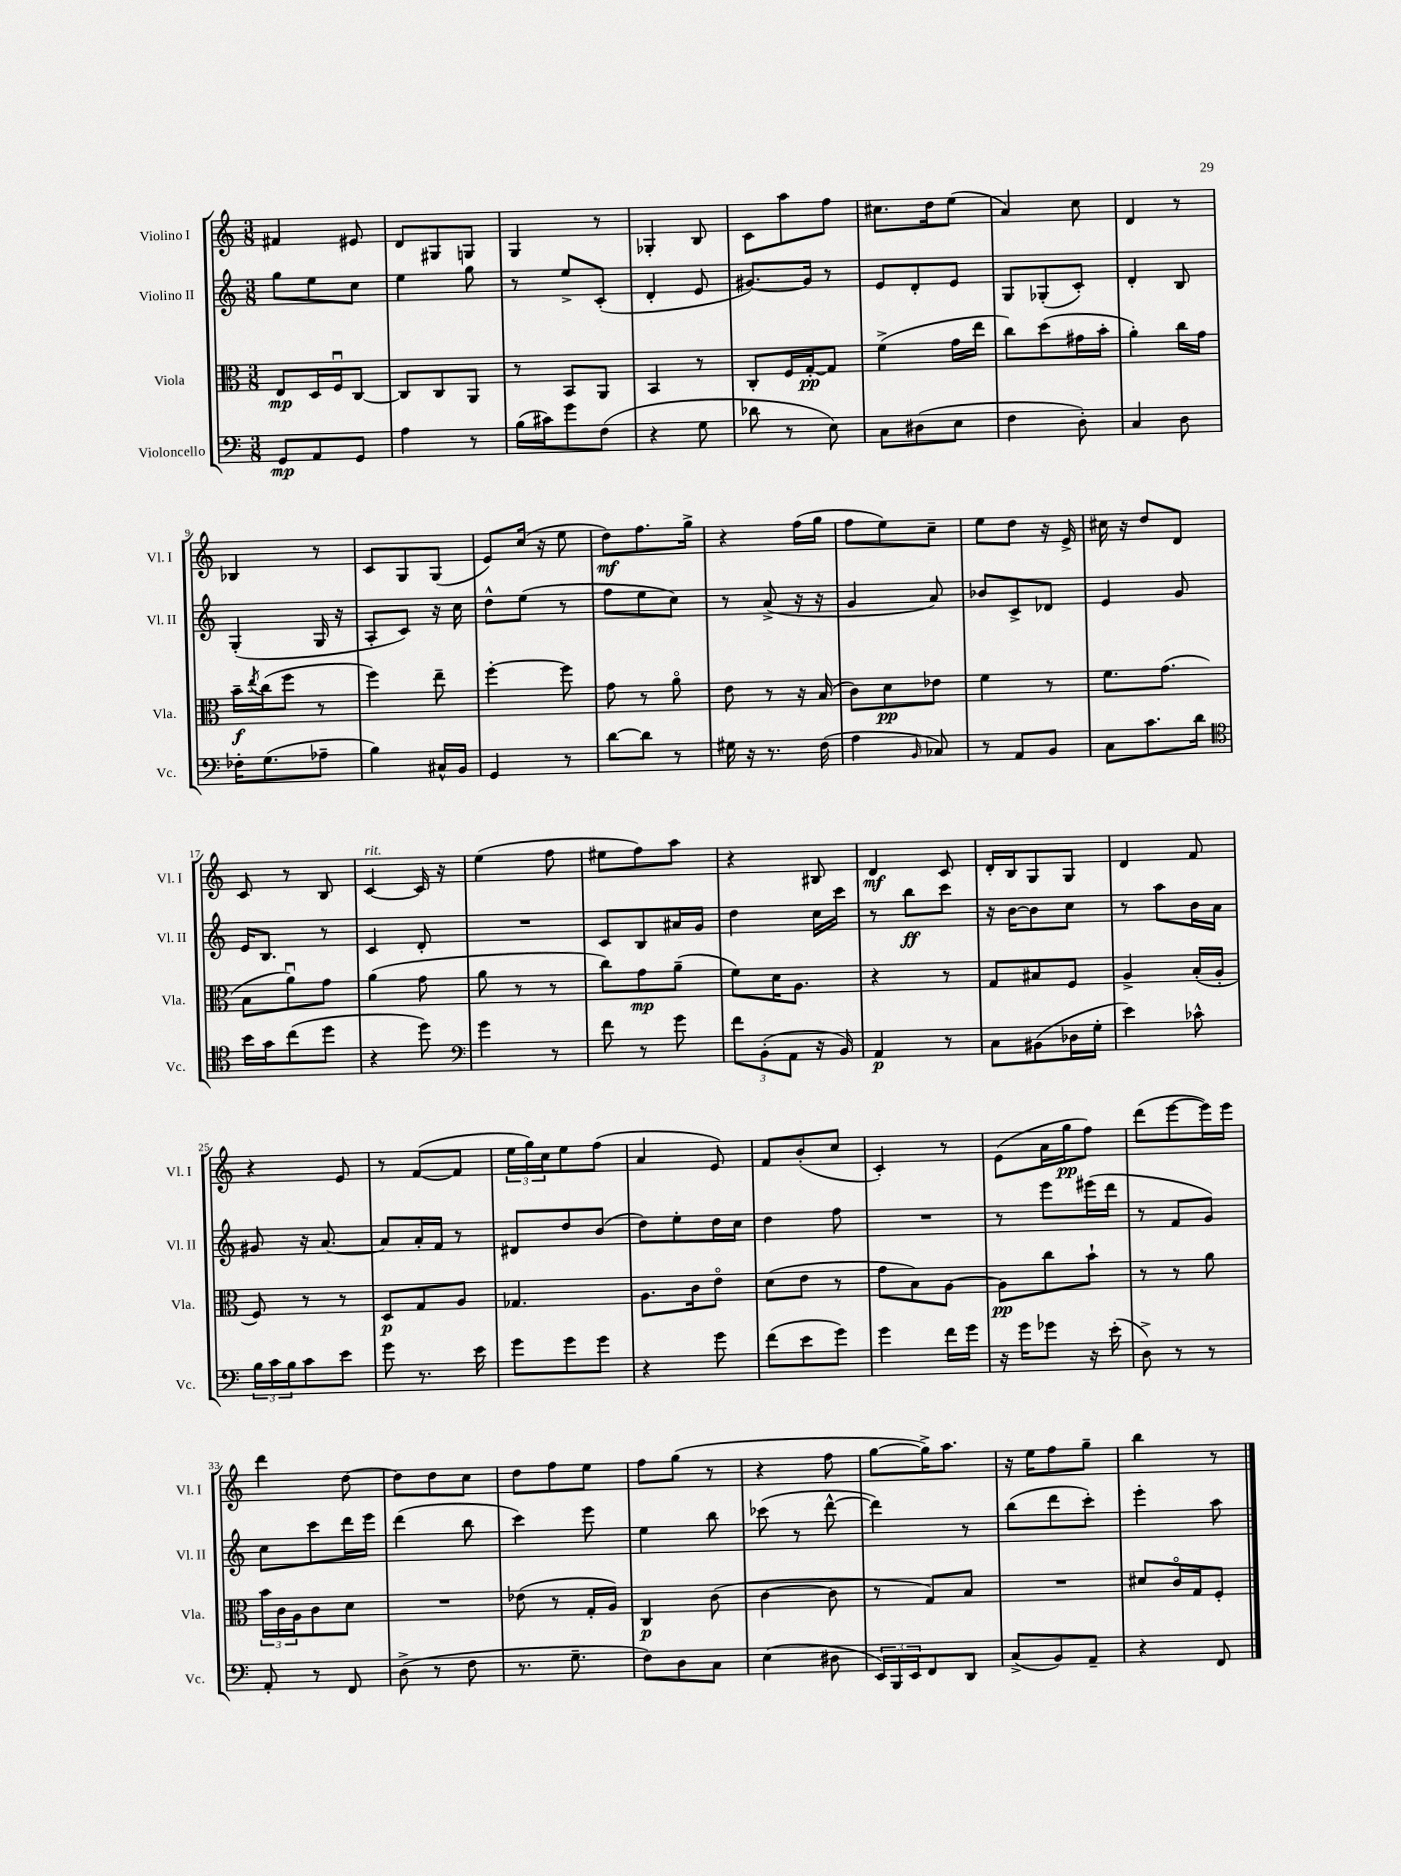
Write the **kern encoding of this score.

**kern	**kern	**kern	**kern
*staff4	*staff3	*staff2	*staff1
*clefF4	*clefC3	*clefG2	*clefG2
*k[]	*k[]	*k[]	*k[]
*M3/8	*M3/8	*M3/8	*M3/8
8GG/L	8E/L	8gg\L	4f#/
8AA/	16D/L	8ee\	.
.	16Fu/J	.	.
8GG/J	[8C/J	8cc\J	8e#/
=	=	=	=
4A\	8C/]L	4ee\	8d/L
.	8C/	.	8G#/
8r	8AA/J	8gg\	8G/J
=	=	=	=
(16B\LL	8r	8r	4G/
16c#\J)	.	.	.
8g\	8BB/L	8ee^/L	.
(8F\J	8AA/J	(8c'/J	8r
=	=	=	=
4r	4BB/	4d'/	4G-'/
8G\	8r	8e/	8B/
=	=	=	=
8d-\	8C'/L	[8.g#/L)	8c\L
8r	16F/L	.	8aa\
.	[16G'/J	16g#/]Jk	.
8E\)	8G/]J	8r	8ff\J
=	=	=	=
8C\L	(4f^\	8e/L	8.cc#\L
(8D#\	.	8d'/	.
.	.	.	16dd\k
8E\J	16g\LL	8e/J	(8ee\J
.	16ee\JJ	.	.
=	=	=	=
4F\	8cc\L)	8G/L	4a/)
.	(8dd\	(8G-'/	.
8D'\)	16g#\L	8c'/J)	8cc\
.	16b'\JJ	.	.
=	=	=	=
4C/	4a'\)	4d'/	4d/
8D\	16cc\LL	8B/	8r
.	16g\JJ	.	.
=	=	=	=
16F-'\LK	16b~\LL	(4G'/	4B-/
.	8qee/	.	.
(8.G\	(16cc\J	.	.
.	8ff\J	.	.
8A-~\J	8r	16G/	8r
.	.	16r	.
=	=	=	=
4B\)	4ff\)	8A'/L	8c/L
.	.	8c/J)	8G/
16C#^^/LL	8ee~\	16r	(8G/J
16BB/JJ	.	16cc\	.
=	=	=	=
4GG/	[4ff'\	8dd^^\L	8e/L)
.	.	(8ee\J	(16cc/Jk
.	.	.	16r
8r	8ff\]	8r	8ee\
=	=	=	=
[8d\L	8g\	8ff\L	8dd\L)
8d\]J	8r	8ee\	8.ff\
8r	8ao\	8cc\J)	.
.	.	.	16gg^\Jk
=	=	=	=
16G#\	8e\	8r	4r
16r	.	.	.
8.r	8r	(8a^/	.
.	16r	16r	(16ff\LL
(16F\	(16B/	16r	16gg\JJ
=	=	=	=
4A\	8c\L)	4g/	8ff\L
.	8d\	.	8ee\)
16qqBB/	.	.	.
8C-/)	8e-\J	8a/)	8cc~\J
=	=	=	=
8r	4f\	8b-/L	8ee\L
8AA/L	.	8c^/	8dd\J
8BB/J	8r	8d-/J	16r
.	.	.	16e^/
=	=	=	=
8C\L	8.f\L	4e/	16cc#\
.	.	.	16r
8.c\	.	.	8dd/L
.	(8.g\J	.	.
.	.	8g/	8d/J
16d\Jk	.	.	.
=	=	=	=
*clefC4	*	*	*
16b\LL	8B\L	16e/LK	8c/
16g\J	.	8.B/J	.
(8cc\	8au\)	.	8r
8dd\J	8g\J	8r	8B/
=	=	=	=
4r	(4a\	4c/	[4c/
8dd\)	8g\	8d'/	16c/]
.	.	.	16r
=	=	=	=
*clefF4	*	*	*
4g\	8a\	4.r	(4ee\
.	8r	.	.
8r	8r	.	8ff\
=	=	=	=
8f\	8cc\L)	8c/L	8ee#\L
8r	8g\	8B/	8ff\)
8g\	(8a~\J	16a#/L	8aa\J
.	.	16g/JJ	.
=	=	=	=
12f\L	8f\L)	4dd\	4r
(12BB'\	.	.	.
.	16d\K	.	.
12AA\J	.	.	.
.	8.A\J	.	.
16r	.	16cc\LL	8B#/
16BB/)	.	16ccc\JJ	.
=	=	=	=
4AA/	4r	8r	4d/
.	.	8bb\L	.
8r	8r	8ccc\J	8c/
=	=	=	=
8C\L	8G/L	16r	16d'/LL
.	.	[16b\LK	16B/J
(8BB#\	8B#/	8b\]	8G/
16D-\L	8F/J	8cc\J	8G/J
16G'\JJ	.	.	.
=	=	=	=
4e\)	4A^/	8r	4d/
.	.	8aa\L	.
8c-^^\	(16B'/LL	16b\L	8f/
.	16A'/JJ	16a\JJ	.
=	=	=	=
24B\LL	8F/)	8g#/	4r
24c\	.	.	.
24B\J	.	.	.
8c\	8r	16r	.
.	.	[8.a/	.
8e\J	8r	.	8e/
=	=	=	=
8g\	8D/L	8a/]L	8r
8.r	8G/	16a'/L	([8f/L
.	.	16f/JJ	.
.	8A/J	8r	8f/]J
16e\	.	.	.
=	=	=	=
8g\L	4.G-/	8d#/L	24ee\LL
.	.	.	24gg\)
.	.	.	24cc\J
8g\	.	8dd/	8ee\
8g\J	.	(8b/J	(8ff\J
=	=	=	=
4r	8.A\L	8dd\L)	4a/
.	.	8ee'\	.
.	16c\k	.	.
8g\	8eo\J	16dd\L	8e/)
.	.	16cc\JJ	.
=	=	=	=
(8f\L	(8d\L	4dd\	8f/L
8e\	8e\J	.	(8b'/
8g\J)	8r	8ff\	8cc/J
=	=	=	=
4g\	8g\L	4.r	4c'/)
.	8B\)	.	.
16f\LL	[8A\J	.	8r
16g\JJ	.	.	.
=	=	=	=
16r	8A\]L	8r	(8e\L
16g\LK	.	.	.
8g-\J	8cc\	8eee\L	16a\L
.	.	.	16gg\J
16r	8b`\J	(16eee#\L	8ff\J)
(16e'\	.	16ddd\JJ	.
=	=	=	=
8D^\)	8r	8r	(8ddd\L
8r	8r	8f/L	[8eee\
8r	8a\	8g/J)	16eee\]L)
.	.	.	16eee\JJ
=	=	=	=
8AA'/	24b\LL	8cc\L	4ddd\
.	24c\	.	.
.	24A\J	.	.
8r	8c\	8ccc\	.
8FF/	8d\J	16ddd\L	[8dd\
.	.	16eee\JJ	.
=	=	=	=
(8D^\	4.r	(4ddd\	8dd\]L
8r	.	.	8dd\
8F\	.	8bb\	8cc\J
=	=	=	=
8.r	(8e-\	4ccc\)	8dd\L
.	8r	.	8ff\
8.G~\	.	.	.
.	16G'/LL	8eee\	8ee\J
.	16A/JJ)	.	.
=	=	=	=
8F\L)	4C/	4ee\	8ff\L
8D\	.	.	(8gg\J
8C\J	(8c\	8bb\	8r
=	=	=	=
(4E\	[4c\	(8ccc-\	4r
.	.	8r	.
8D#\	8c\]	[8ddd^^\	8ff\
=	=	=	=
24EE/LL)	8r	4ddd\])	[8gg\L
24BBB/	.	.	.
24EE/J	.	.	.
8FF/	8G/L)	.	16gg^\]K)
.	.	.	8.aa\J
8DD/J	8B/J	8r	.
=	=	=	=
(8C^/L	4.r	(8bb\L	16r
.	.	.	16ee\LK
8BB/)	.	8ddd\	8ff\
8AA~/J	.	8ccc'\J)	8gg~\J
=	=	=	=
4r	8d#/L	4eee'\	4bb\
.	16co/L	.	.
.	16G/J	.	.
8FF/	8F'/J	8aa\	8r
==	==	==	==
*-	*-	*-	*-
